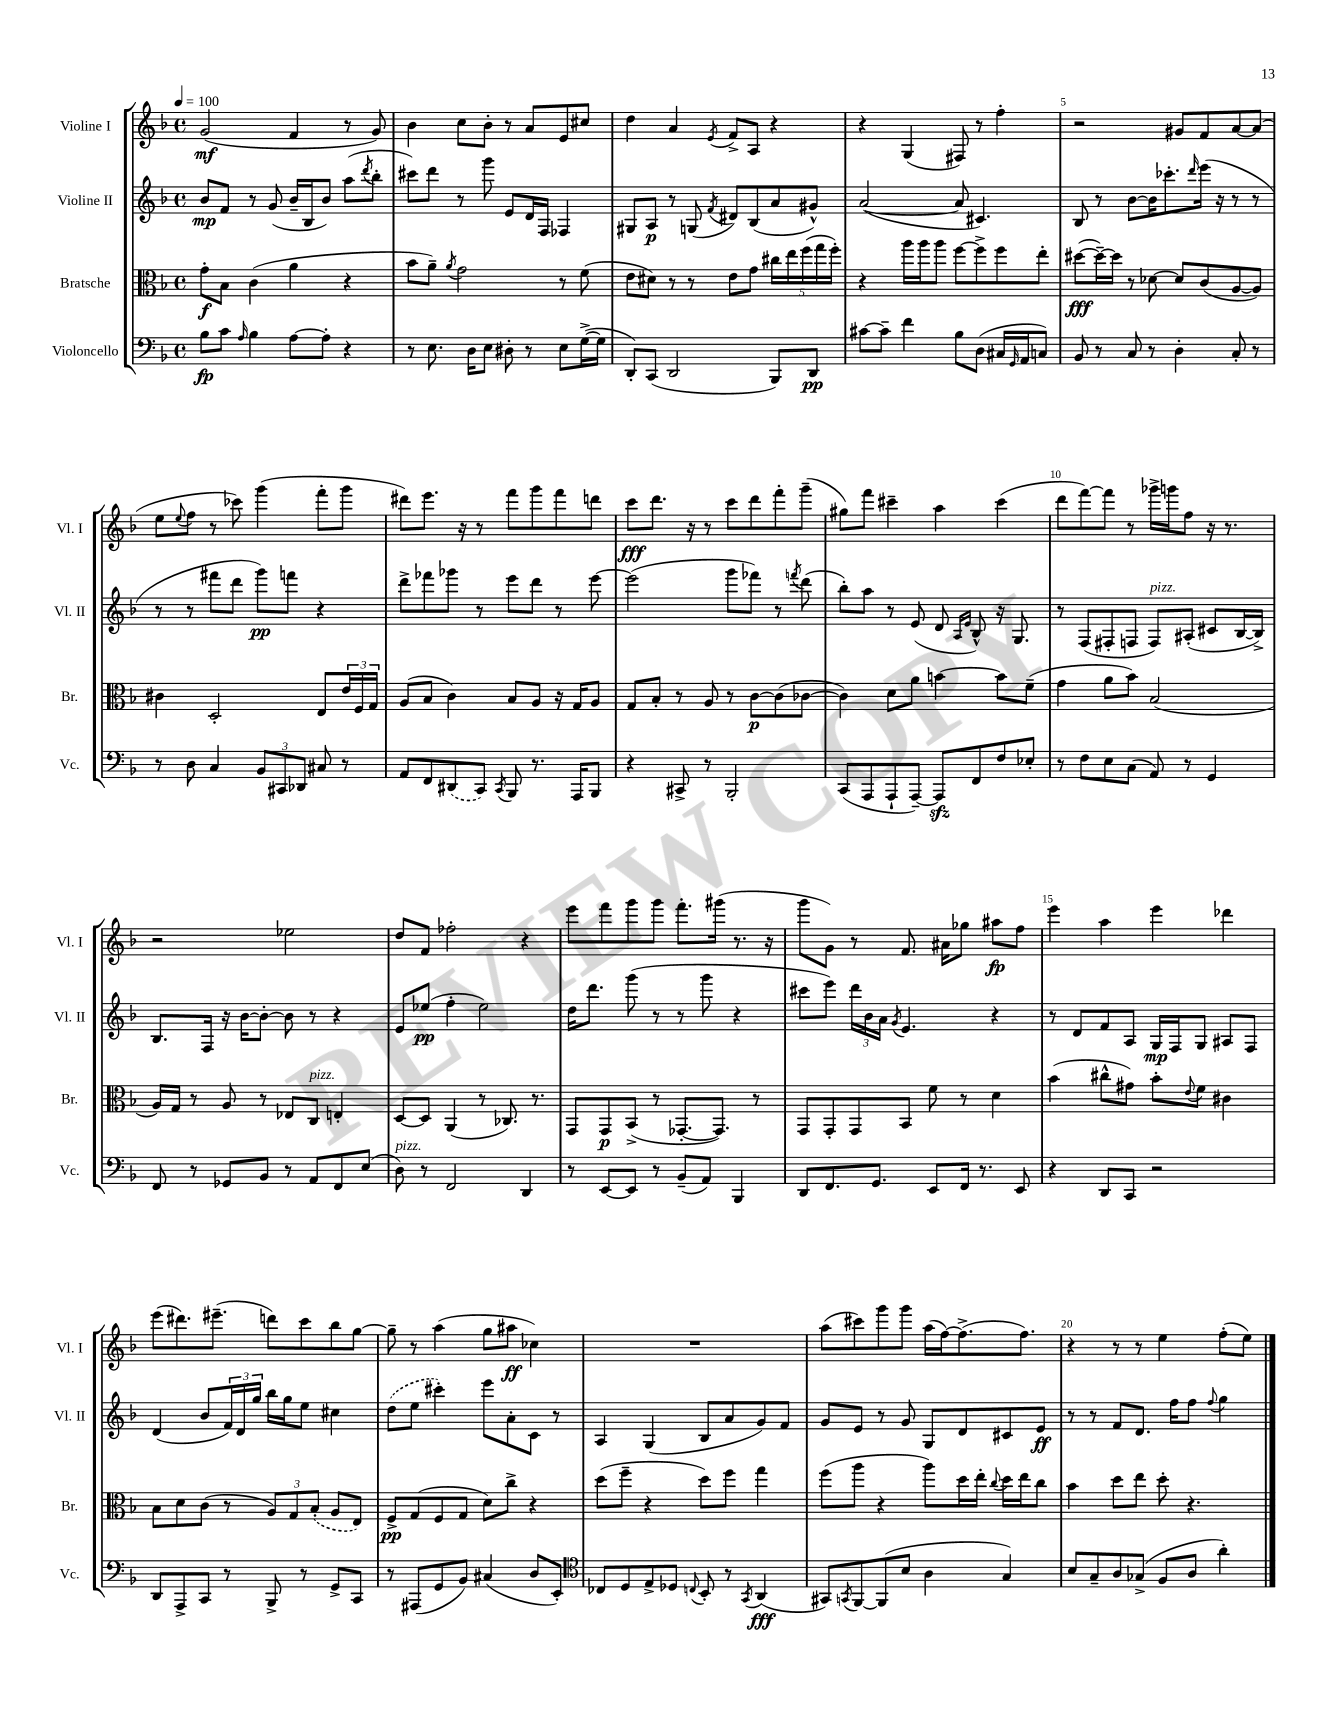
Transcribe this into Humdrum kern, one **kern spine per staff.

**kern	**dynam	**kern	**dynam	**kern	**dynam	**kern	**dynam
*part4	*part4	*part3	*part3	*part2	*part2	*part1	*part1
*staff4	*staff4	*staff3	*staff3	*staff2	*staff2	*staff1	*staff1
*I"Violoncello	*	*I"Bratsche	*	*I"Violine II	*	*I"Violine I	*
*I'Vc.	*	*I'Br.	*	*I'Vl. II	*	*I'Vl. I	*
*clefF4	*	*clefC3	*	*clefG2	*	*clefG2	*
*k[b-]	*	*k[b-]	*	*k[b-]	*	*k[b-]	*
*M4/4	*	*M4/4	*	*M4/4	*	*M4/4	*
*met(c)	*	*met(c)	*	*met(c)	*	*met(c)	*
*MM100	*	*MM100	*	*MM100	*	*MM100	*
=1	=1	=1	=1	=1	=1	=1	=1
8B-\L	fp	8g'\L	f	8b-/L	mp	(2g/	mf
8c\J	.	8B-\J	.	8f/J	.	.	.
16qqA/	.	.	.	.	.	.	.
4B-\	.	(4c\	.	8r	.	.	.
.	.	.	.	(8g/	.	.	.
[8A\L	.	4a\	.	16b-~/LL	.	4f/	.
.	.	.	.	16B-/J	.	.	.
8A'\J]	.	.	.	8b-/J)	.	.	.
4r	.	4r	.	(8aa\L	.	8r	.
.	.	.	.	8qddd/	.	.	.
.	.	.	.	8bb-'\J	.	8g/)	.
=2	=2	=2	=2	=2	=2	=2	=2
8r	.	8b-\L	.	8ccc#X\L)	.	4b-\	.
8.E\	.	8a~\J)	.	8ddd\J	.	.	.
.	.	8qa/	.	.	.	.	.
.	.	2g\	.	8r	.	8cc\L	.
16D\KL	.	.	.	.	.	.	.
8E\J	.	.	.	8ggg\	.	8b-'\J	.
8D#X'\	.	.	.	8e/L	.	8r	.
8r	.	.	.	16d/L	.	8a/L	.
.	.	.	.	16F/JJ	.	.	.
8E\L	.	8r	.	4F-X/	.	8e/	.
([16G^\L	.	(8f\	.	.	.	8cc#X/J	.
16G\JJ]	.	.	.	.	.	.	.
=3	=3	=3	=3	=3	=3	=3	=3
8DD'/L)	.	8e\L	.	8G#X/L	.	4dd\	.
(8CC/J	.	8d#X\J)	.	8A/J	p	.	.
2DD/	.	8r	.	8r	.	4a/	.
.	.	8r	.	(8Gn/	.	.	.
.	.	.	.	8qf/	.	8qe/	.
.	.	8e\L	.	8d#X/L)	.	8f^/L	.
.	.	8g\J	.	(8B-/	.	8A/J	.
8BBB-/L)	.	20cc#X\LL	.	8a/	.	4r	.
.	.	20ee\	.	.	.	.	.
.	.	(20ff\	.	.	.	.	.
8DD/J	pp	.	.	8g#X^^/J)	.	.	.
.	.	20gg\	.	.	.	.	.
.	.	20ff'\JJ)	.	.	.	.	.
=4	=4	=4	=4	=4	=4	=4	=4
[8c#X\L	.	4r	.	([2a/	.	4r	.
8c#~\J]	.	.	.	.	.	.	.
4f\	.	16aa\LL	.	.	.	(4G/	.
.	.	16aa\J	.	.	.	.	.
.	.	8aa\J	.	.	.	.	.
8B-\L	.	[8ff\L	.	8a/]	.	8F#X/)	.
(8D\J	.	8ff^\]	.	4.c#X/)	.	8r	.
16C#X/LL	.	8ff\	.	.	.	4ff'\	.
16qqGG/	.	.	.	.	.	.	.
16AA/J	.	.	.	.	.	.	.
8Cn/J)	.	8ee'\J	.	.	.	.	.
=5	=5	=5	=5	=5	=5	=5	=5
8BB-/	.	([8dd#X\L	fff	8B-/	.	2r	.
8r	.	16dd#~\L_)	.	8r	.	.	.
.	.	16dd#\JJ]	.	.	.	.	.
8C/	.	8r	.	[8b-\L	.	.	.
8r	.	[8d-X\	.	16b-\K]	.	.	.
.	.	.	.	8.ccc-X'\	.	.	.
4D'\	.	8d-/L]	.	.	.	8g#X/L	.
.	.	.	.	16qqddd/	.	.	.
.	.	(8c/	.	(16eee\Jk	.	8f/	.
.	.	.	.	16r	.	.	.
8C'/	.	[8A/	.	8r	.	[8a/	.
8r	.	8A/J])	.	8r	.	(8a/J]	.
!!LO:LB:g=z
=6	=6	=6	=6	=6	=6	=6	=6
8r	.	4c#X\	.	8r	.	8ee\L	.
.	.	.	.	.	.	8qqee/	.
8D\	.	.	.	8r	.	8ff\J	.
4C/	.	2D'/	.	8fff#X\L	.	8r	.
.	.	.	.	8ddd\J	.	8ccc-X\)	.
12BB-/L	.	.	.	8ggg\L)	pp	(4ggg\	.
12CC#X/	.	.	.	.	.	.	.
.	.	.	.	8fffn\J	.	.	.
12DD-X/J	.	.	.	.	.	.	.
8C#X/	.	8E/L	.	4r	.	8fff'\L	.
8r	.	24e/L	.	.	.	8ggg\J	.
.	.	24F/	.	.	.	.	.
.	.	24G/JJ	.	.	.	.	.
=7	=7	=7	=7	=7	=7	=7	=7
8AA/L	.	(8A/L	.	8ddd^\L	.	8ddd#X\L)	.
8FF/	.	8B-/J	.	8fff-X\	.	8.eee\J	.
(8DD#X/	.	4c\)	.	8ggg-X\J	.	.	.
.	.	.	.	.	.	16r	.
8CC/J)	.	.	.	8r	.	8r	.
8qCC/	.	.	.	.	.	.	.
8BBB-/	.	8B-/L	.	8eee\L	.	8fff\L	.
8.r	.	8A/J	.	8ddd\J	.	8ggg\	.
.	.	16r	.	8r	.	8fff\	.
16AAA/KL	.	16G/KL	.	.	.	.	.
8BBB-/J	.	8A/J	.	[8eee\	.	8dddn\J	.
=8	=8	=8	=8	=8	=8	=8	=8
4r	.	8G/L	.	(2eee\]	.	8ccc\L	fff
.	.	8B-'/J	.	.	.	8.ddd\J	.
8CC#X^/	.	8r	.	.	.	.	.
.	.	.	.	.	.	16r	.
8r	.	8A/	.	.	.	8r	.
2BBB-'/	.	8r	.	8ggg\L	.	8ccc\L	.
.	.	[8c\L	p	8fff-X\J)	.	8ddd\	.
.	.	(8c\]	.	8r	.	8fff'\	.
.	.	.	.	8qfffn/	.	.	.
.	.	[8c-X\J	.	(8ddd\	.	(8ggg~\J	.
=9	=9	=9	=9	=9	=9	=9	=9
(8CC/L	.	4c-\])	.	8bb-'\L)	.	8gg#X\L)	.
8AAA/	.	.	.	8aa\J	.	8fff\J	.
8AAA`/	.	8d\L	.	8r	.	4ccc#X~\	.
[8AAA~/J)	.	8a\J	.	(8e/	.	.	.
8AAAzz/L]	.	[4bn\	.	8d/	.	4aa\	.
.	.	.	.	16qqA/LL	.	.	.
.	.	.	.	16qqe/JJ	.	.	.
8FF/	.	.	.	8B-^^/)	.	.	.
8F/	.	8b\L]	.	16r	.	(4ccc#\	.
.	.	.	.	8.G/	.	.	.
8E-X'/J	.	(8f~\J	.	.	.	.	.
=10	=10	=10	=10	=10	=10	=10	=10
8r	.	4g\	.	8r	.	8ddd\L	.
8F\L	.	.	.	(8F/L	.	[8fff\)	.
8E\	.	8a\L	.	8F#X'/	.	8fff\J]	.
(8C\J	.	8b-\J)	.	8Fn/J	.	8r	.
!	!	!	!	!LO:TX:a:i:t=pizz.	!	!	!
8AA/)	.	(2B-/	.	8F/L)	.	16ggg-X^\LL	.
.	.	.	.	.	.	16gggn\J	.
8r	.	.	.	(8A#X'/J	.	8ff\J	.
4GG/	.	.	.	8c#X/L	.	16r	.
.	.	.	.	.	.	8.r	.
.	.	.	.	[16B-/L	.	.	.
.	.	.	.	16B-^/JJ])	.	.	.
!!LO:LB:g=z
=11	=11	=11	=11	=11	=11	=11	=11
8FF/	.	16A/LL)	.	8.B-/L	.	2r	.
.	.	16G/JJ	.	.	.	.	.
8r	.	8r	.	.	.	.	.
.	.	.	.	16F/Jk	.	.	.
8GG-X/L	.	8A/	.	16r	.	.	.
.	.	.	.	[16b-\KL	.	.	.
8BB-/J	.	8r	.	8b-'\J_	.	.	.
8r	.	8E-X/L	.	8b-\]	.	2ee-X\	.
!	!	!LO:TX:a:i:t=pizz.	!	!	!	!	!
8AA/L	.	8C/J	.	8r	.	.	.
8FF/	.	4En'/	.	4r	.	.	.
(8E/J	.	.	.	.	.	.	.
=12	=12	=12	=12	=12	=12	=12	=12
!LO:TX:a:i:t=pizz.	!	!	!	!	!	!	!
8D\)	.	[8D/L	.	8e/L	.	8dd/L	.
8r	.	8D/J]	.	(8ee-X/J	pp	8f/J	.
2FF/	.	(4AA/	.	4ff'\	.	2ff-X'\	.
.	.	8r	.	2ee-\)	.	.	.
.	.	8.C-X/)	.	.	.	.	.
4DD/	.	.	.	.	.	4r	.
.	.	8.r	.	.	.	.	.
=13	=13	=13	=13	=13	=13	=13	=13
8r	.	8GG/L	.	16dd\KL	.	8eee\L	.
.	.	.	.	8.ddd\J	.	.	.
[8EE/L	.	8GG/	p	.	.	8fff\	.
8EE/J]	.	(8BB-^/J	.	(8ggg\	.	8ggg\	.
8r	.	8r	.	8r	.	8ggg\J	.
(8BB-~/L	.	[8.GG-X'/L	.	8r	.	8.fff'\L	.
8AA/J)	.	.	.	8ggg\	.	.	.
.	.	8.GG-/J])	.	.	.	(16ggg#X\Jk	.
4BBB-/	.	.	.	4r	.	8.r	.
.	.	8r	.	.	.	.	.
.	.	.	.	.	.	16r	.
=14	=14	=14	=14	=14	=14	=14	=14
8DD/L	.	8GG/L	.	8ccc#X\L	.	8ggg\L	.
8.FF/	.	8GG'/	.	8eee\J)	.	8g\J)	.
.	.	8GG/	.	24ddd\LL	.	8r	.
.	.	.	.	24b-\	.	.	.
8.GG/J	.	.	.	.	.	.	.
.	.	.	.	24a\JJ	.	.	.
.	.	.	.	8qg/	.	.	.
.	.	8BB-/J	.	4.e/	.	8.f/	.
8EE/L	.	8f\	.	.	.	.	.
.	.	.	.	.	.	16a#X\KL	.
16FF/Jk	.	8r	.	.	.	8gg-X\J	.
8.r	.	.	.	.	.	.	.
.	.	4d\	.	4r	.	8aa#X\L	fp
8EE/	.	.	.	.	.	8ff\J	.
=15	=15	=15	=15	=15	=15	=15	=15
4r	.	(4b-\	.	8r	.	4eee\	.
.	.	.	.	8d/L	.	.	.
8DD/L	.	8cc#X^^\L	.	8f/	.	4aa\	.
8CC/J	.	8g#X\J)	.	8A/J	.	.	.
2r	.	8b-'\L	.	16G/LL	mp	4eee\	.
.	.	.	.	16F/J	.	.	.
.	.	8qqe/	.	.	.	.	.
.	.	8f\J	.	8G/J	.	.	.
.	.	4c#X\	.	8A#X/L	.	4ddd-X\	.
.	.	.	.	8F/J	.	.	.
!!LO:LB:g=z
=16	=16	=16	=16	=16	=16	=16	=16
8DD/L	.	8B-\L	.	(4d/	.	(8eee\L	.
8AAA^/	.	8d\	.	.	.	8.ddd#X\)	.
8CC/J	.	(8c\J	.	8b-/L	.	.	.
.	.	.	.	.	.	(8.eee#X~\J	.
8r	.	8r	.	24f/L)	.	.	.
.	.	.	.	24d/	.	.	.
.	.	.	.	24gg/JJ	.	.	.
8BBB-^/	.	12A/L)	.	16bb-\LL	.	8dddn\L)	.
.	.	.	.	16gg\J	.	.	.
.	.	12G/	.	.	.	.	.
8r	.	.	.	8ee\J	.	8ccc\	.
.	.	(12B-'/J	.	.	.	.	.
8GG^/L	.	8A/L	.	4cc#X\	.	8bb-\	.
8CC/J	.	8E/J)	.	.	.	[8gg\J	.
=17	=17	=17	=17	=17	=17	=17	=17
8r	.	8F^/L	pp	(8dd\L	.	8gg~\]	.
(8AAA#X/L	.	(8G/	.	8ee\J	.	8r	.
8GG/	.	8F/	.	4ccc#X'\)	.	(4aa\	.
8BB-/J)	.	8G/J	.	.	.	.	.
(4C#X/	.	8d\L)	.	8eee\L	.	8gg\L	.
.	.	8cc^\J	.	8a'\	.	8aa#X\J	ff
8D/L	.	4r	.	8c\J	.	4cc-X\)	.
8EE'/J)	.	.	.	8r	.	.	.
=18	=18	=18	=18	=18	=18	=18	=18
*clefC4	*	*	*	*	*	*	*
8C-X/L	.	(8dd\L	.	4A/	.	1r	.
8D/	.	8ff~\J	.	.	.	.	.
8E^/	.	4r	.	(4G/	.	.	.
8D-X/J	.	.	.	.	.	.	.
8qqCn/	.	.	.	.	.	.	.
8BB-'/	.	8dd\L)	.	8B-/L	.	.	.
8r	.	8ff\J	.	8a/	.	.	.
8qGG/	.	.	.	.	.	.	.
(4AA/	fff	4gg\	.	8g/)	.	.	.
.	.	.	.	8f/J	.	.	.
=19	=19	=19	=19	=19	=19	=19	=19
8GG#X/L)	.	(8ff\L	.	8g/L	.	(8aa\L	.
8qGGn/	.	.	.	.	.	.	.
[8FF/	.	8aa\J	.	8e/J	.	8ccc#X\)	.
(8FF/]	.	4r	.	8r	.	8ggg\	.
8B-/J	.	.	.	8g/	.	8ggg\J	.
4A\	.	8aa\L)	.	8G/L	.	(16aa\LL	.
.	.	.	.	.	.	[16ff\J)	.
.	.	16dd\L	.	8d/	.	(8.ff^\]	.
.	.	16ee'\JJ	.	.	.	.	.
.	.	8qqcc/	.	.	.	.	.
4G/)	.	16dd\LL	.	8c#X/	.	.	.
.	.	16ee\J	.	.	.	8.ff\J)	.
.	.	8cc\J	.	8e/J	ff	.	.
=20	=20	=20	=20	=20	=20	=20	=20
8B-/L	.	4b-\	.	8r	.	4r	.
8G~/	.	.	.	8r	.	.	.
8A/	.	8dd\L	.	8f/L	.	8r	.
(8G-X^/J	.	8ee\J	.	8.d/J	.	8r	.
8F/L	.	8dd'\	.	.	.	4ee\	.
.	.	.	.	16ff\KL	.	.	.
8A/J	.	4.r	.	8ff\J	.	.	.
.	.	.	.	8qqff/	.	.	.
4a'\)	.	.	.	4gg\	.	(8ff'\L	.
.	.	.	.	.	.	8ee\J)	.
==	==	==	==	==	==	==	==
*-	*-	*-	*-	*-	*-	*-	*-
